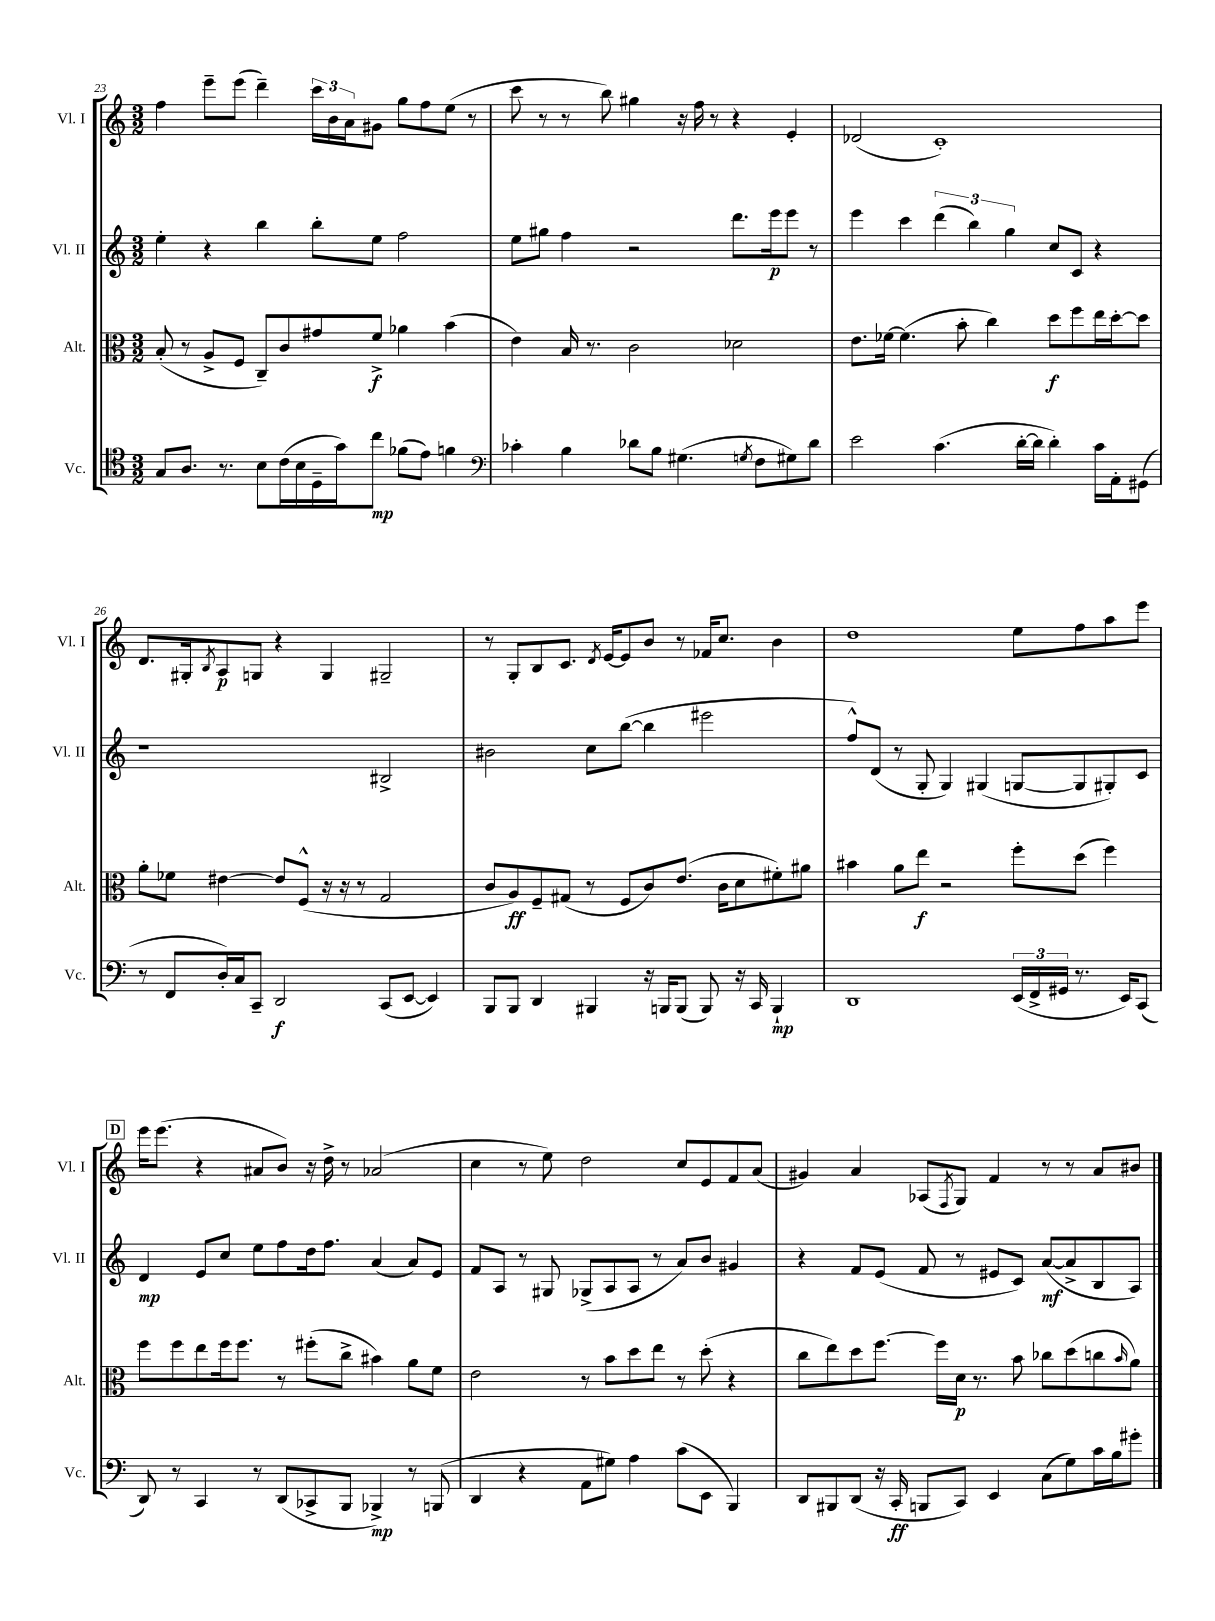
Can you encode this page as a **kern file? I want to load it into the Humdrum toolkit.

**kern	**kern	**kern	**kern
*staff4	*staff3	*staff2	*staff1
*clefC4	*clefC3	*clefG2	*clefG2
*k[]	*k[]	*k[]	*k[]
*M3/2	*M3/2	*M3/2	*M3/2
8G/L	(8B'/	4ee'\	4ff\
8.A/J	8r	.	.
.	8A^/L	4r	8eee~\L
8.r	.	.	.
.	8F/J	.	(8eee\J
8B\L	8C~/L)	4bb\	4ddd~\)
(16c\L	8c/	.	.
16B\	.	.	.
16D~\	8g#/	8bb'\L	24ccc\LL
.	.	.	24b\
16g\J)	.	.	.
.	.	.	24a\J
8cc\J	8f^/J	8ee\J	8g#\J
(8f-\L	4a-\	2ff\	8gg\L
8e\J)	.	.	8ff\
4f\	(4b\	.	(8ee\J
.	.	.	8r
=	=	=	=
*clefF4	*	*	*
4c-'\	4e\)	8ee\L	8ccc\
.	.	8gg#\J	8r
4B\	16B/	4ff\	8r
.	8.r	.	.
.	.	.	8bb\)
8d-\L	2c\	2r	4gg#\
8B\J	.	.	.
(4.G#\	.	.	16r
.	.	.	16ff\
.	.	.	8r
.	2d-\	8.ddd\L	4r
8qG/	.	.	.
8F\L	.	.	.
.	.	16eee\k	.
8G#\)	.	8eee\J	4e'/
8d-\J	.	8r	.
=	=	=	=
2e\	8.e\L	4eee\	(2d-/
.	[16f-\Jk	.	.
.	(4.f-\]	4ccc\	.
(4.c\	.	(6ddd\	1c')
.	8b'\	.	.
.	.	6bb\)	.
.	4cc\)	.	.
.	.	6gg\	.
[16d'\LL	.	.	.
16d\]JJ	.	.	.
4d'\)	8dd\L	8cc/L	.
.	8ff\	8c/J	.
16c\LL	16ee\L	4r	.
16AA'\J	[16dd'\J	.	.
(8GG#\J	8dd\]J	.	.
=	=	=	=
8r	8a'\L	1r	8.d/L
8FF/L	8f-\J	.	.
.	.	.	16G#'/k
.	.	.	8qB/
16D'/L)	[4e#\	.	8A/
16C/J	.	.	.
8CC~/J	.	.	8G/J
2DD/	8e#/]L	.	4r
.	(8F^^/J	.	.
.	16r	.	4G/
.	16r	.	.
.	8r	.	.
(8CC/L	2G/	2B#^/	2G#~/
[8EE/J	.	.	.
4EE/])	.	.	.
=	=	=	=
8BBB/L	8c/L	2b#\	8r
8BBB/J	8A/)	.	8G'/L
4DD/	8F~/	.	8B/
.	(8G#/J	.	8.c/J
4BBB#/	8r	8cc\L	.
.	.	.	8qd/
.	.	.	[16e/LK
.	8F/L	([8bb\J	8e/]
16r	8c/)	4bb\]	8b/J
16BBB/LK	.	.	.
(8BBB/J	(8.e/J	.	8r
8BBB/)	.	2eee#\	16f-/LK
.	16c\LK	.	8.cc/J
16r	8d\	.	.
16CC/	.	.	.
4BBB`/	8f#'\)	.	4b\
.	8a#\J	.	.
=	=	=	=
1DD	4b#\	8ff^^/L)	1dd
.	.	(8d/J	.
.	8a\L	8r	.
.	8ee\J	8G'/	.
.	2r	4G/)	.
.	.	(4G#/	.
(24EE/LL	8ff'\L	[8G/L	8ee\L
24FF^/	.	.	.
24GG#/JJ	.	.	.
8.r	(8dd\J	8G/]	8ff\
.	4ff\)	8G#'/)	8aa\
16EE/LK)	.	.	.
(8CC/J	.	8c/J	8eee\J
=	=	=	=
8DD/)	8ff\L	4d/	16eee\LK
.	.	.	(8.eee\J
8r	8ff\	.	.
4CC/	8ee\	8e/L	4r
.	16ff\k	8cc/J	.
.	8.ff\J	.	.
8r	.	8ee\L	8a#/L
(8DD/L	8r	8ff\	8b/J)
8CC-^/	(8ff#'\L	16dd\k	16r
.	.	8.ff\J	16dd^\
8BBB/J	8cc^\J	.	8r
4BBB-^/)	4b#\)	(4a/	(2a-/
8r	8a\L	8a/L)	.
(8BBB/	8f\J	8e/J	.
=	=	=	=
4DD/	2e\	8f/L	4cc\
.	.	8A/J	.
4r	.	8r	8r
.	.	8G#/	8ee\)
8AA\L	8r	(8G-^/L	2dd\
8G#\J)	8b\L	8A/	.
4A\	8dd\	8A/J	.
.	8ee\J	8r	.
(8c\L	8r	8a/L)	8cc/L
8EE\J	(8dd'\	8b/J	8e/
4BBB/)	4r	4g#/	8f/
.	.	.	(8a/J
=	=	=	=
8DD/L	8cc\L	4r	4g#/)
8BBB#/	8ee\)	.	.
(8DD/J	8dd\	8f/L	4a/
16r	[8.ff\J	(8e/J	.
16CC'/	.	.	.
8BBB/L	.	8f/	(8A-/L
.	16ff\]LL	.	.
.	.	.	8qF/
8CC/J)	16d\JJ	8r	8G/J)
.	8.r	.	.
4EE/	.	8e#/L	4f/
.	8b\	8c/J)	.
(8C\L	8cc-\L	([8a/L	8r
8G\)	(8dd\	8a^/]	8r
16c\L	8cc\	8B/	8a/L
16B\J	.	.	.
.	16qqb/	.	.
8g#'\J	8a\J)	8A/J)	8b#/J
==	==	==	==
*-	*-	*-	*-
